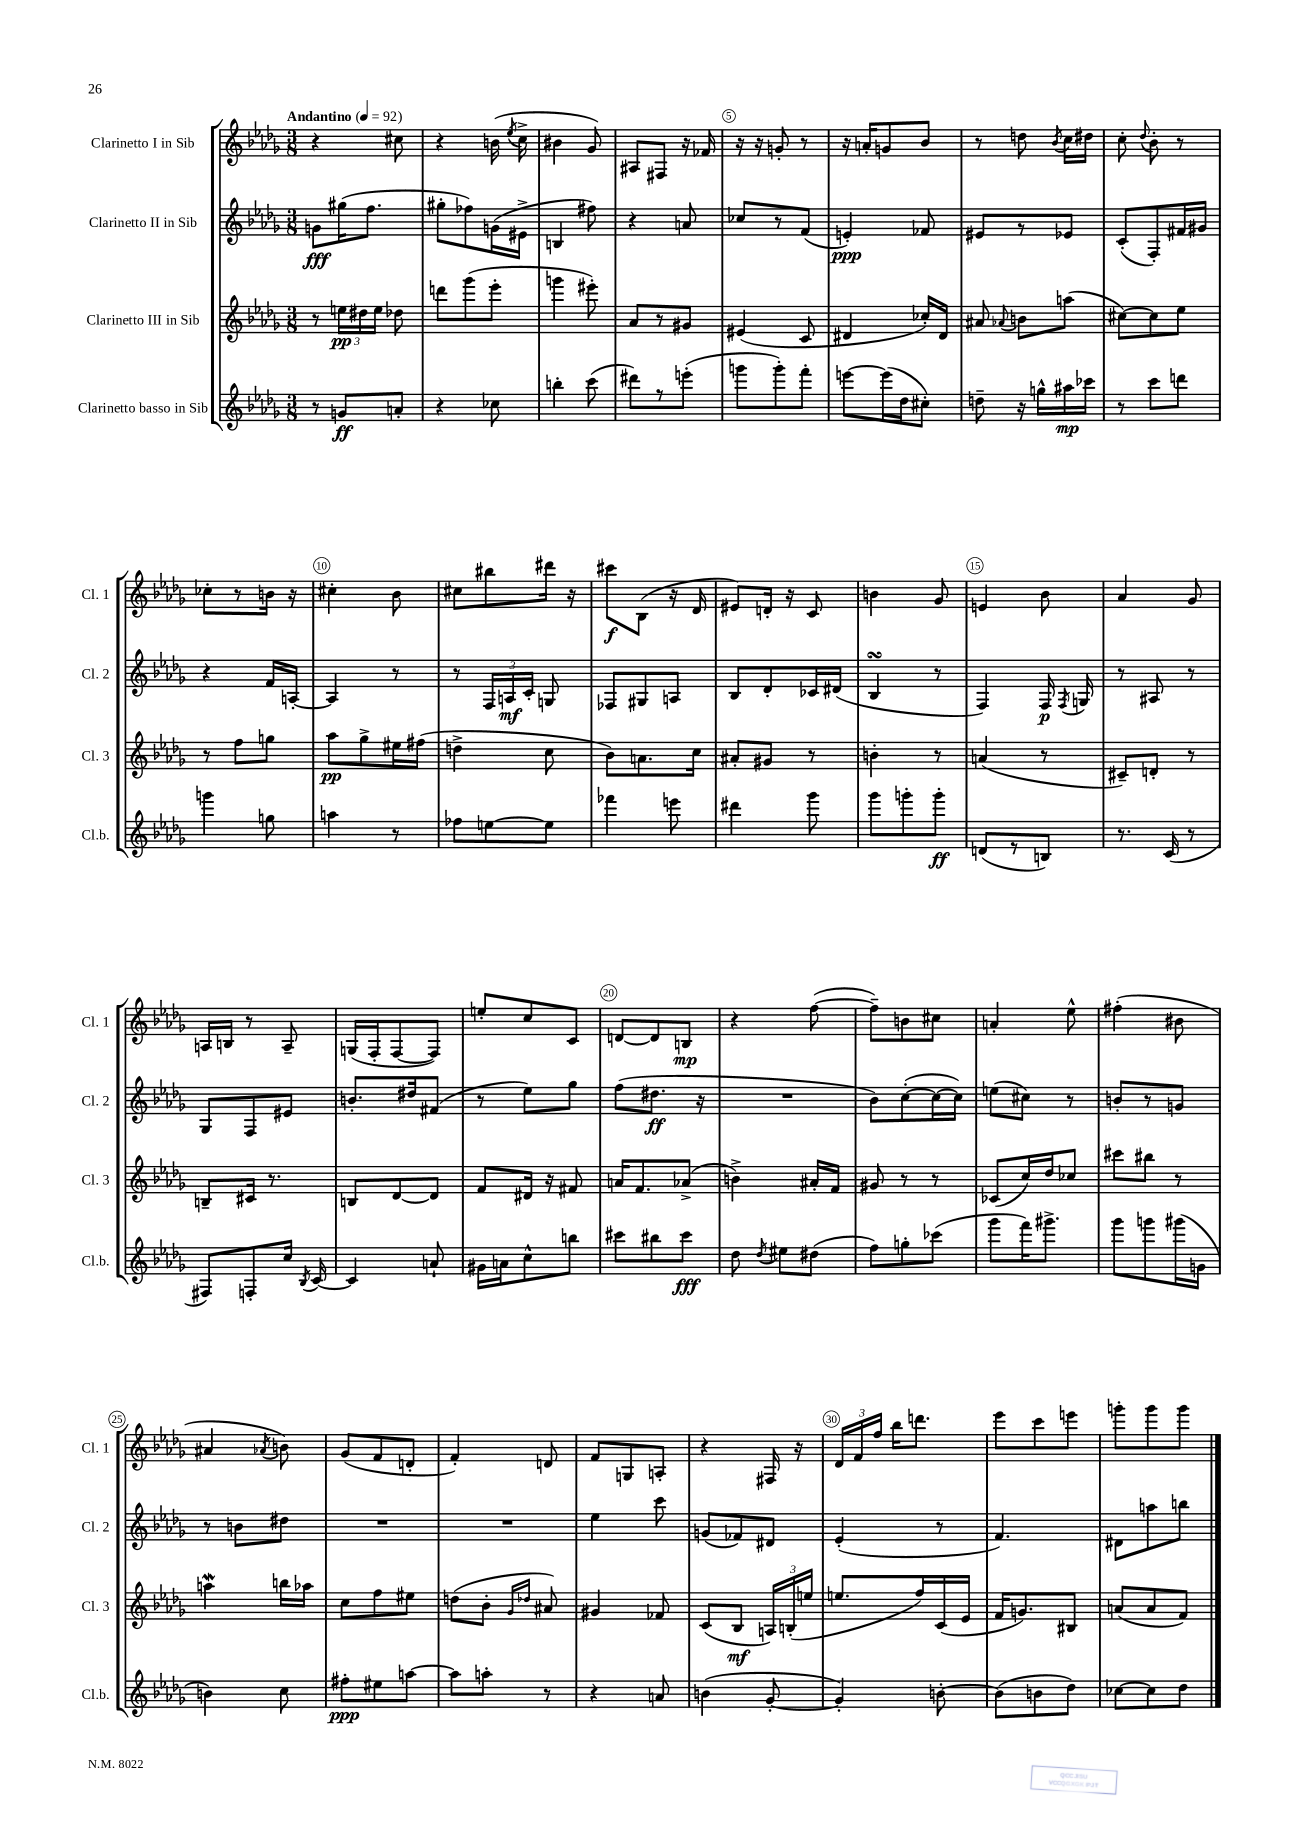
<<
\new StaffGroup <<
\new Staff = "s0" \with { instrumentName = "Clarinetto I in Sib" shortInstrumentName = "Cl. 1" } {
    \clef treble \key des \major \numericTimeSignature \time 3/8 \tempo "Andantino" 4 = 92
    \autoBeamOff r4 cis''8 |
    r4 b'16( \acciaccatura { ees''8 } c''16-> |
    bis'4 ges'8) |
    ais8[ fis8] r16 fes'16 |
    r16 r16 g'8-. r8 |
    r16 a'16[-. g'8 bes'8] |
    r8 d''8 \acciaccatura { bes'8 } c''16[ dis''16] |
    c''8-. \appoggiatura { des''8 } bes'8-. r8 |
    ces''8[-. r8 b'16] r16 |
    cis''4-. bes'8 |
    cis''8[ bis''8 dis'''16] r16 |
    cis'''8[\f bes8]( r16 des'16 |
    eis'8[) d'16]-. r16 c'8 |
    b'4 ges'8 |
    e'4 bes'8 |
    aes'4 ges'8 |
    a16[ b16] r8 a8-- |
    g16[( f16-. f8~ f8]) |
    e''8[-. c''8 c'8] |
    d'8[~ d'8 b8]\mp |
    r4 f''8~( |
    f''8[--) b'8 cis''8] |
    a'4-. ees''8-^ |
    fis''4-.( bis'8 |
    ais'4 \acciaccatura { aes'8 } b'8) |
    ges'8[( f'8 d'8]-. |
    f'4-.) d'8 |
    f'8[ g8 a8]-. |
    r4 fis16 r16 |
    \tuplet 3/2 { des'16[ f'16 f''16] } bes''16[ d'''8.] |
    ees'''8[ c'''8 e'''8] |
    g'''8[-. g'''8 g'''8] \bar "|." |
}
\new Staff = "s1" \with { instrumentName = "Clarinetto II in Sib" shortInstrumentName = "Cl. 2" } {
    \clef treble \key des \major \numericTimeSignature \time 3/8
    \autoBeamOff g'8[\fff gis''16( f''8.] |
    gis''8[-. fes''8) g'16( eis'16]-> |
    b4 fis''8) |
    r4 a'8 |
    ces''8[ r8 f'8]( |
    e'4-.\ppp) fes'8 |
    eis'8[ r8 ees'8] |
    c'8[-.( f8-.) fis'16 gis'16] |
    r4 f'16[ a16]~-. |
    a4 r8 |
    r8 \tuplet 3/2 { f16[ a16\mf c'16]-. } g8 |
    fes8[ gis8 a8] |
    bes8[ des'8-. ces'16 dis'16]( |
    bes4\turn r8 |
    f4) f16\p \acciaccatura { f8 } g16 |
    r8 ais8 r8 |
    ges8[ f8 eis'8] |
    b'8.[-. dis''16 fis'8]( |
    r8 ees''8[) ges''8] |
    f''8[( dis''8.]\ff r16 |
    R4. |
    bes'8[) c''8~-.( c''16~ c''16]) |
    e''8[( cis''8]) r8 |
    b'8[-. r8 g'8] |
    r8 b'8[ dis''8] |
    R4. |
    R4. |
    ees''4 c'''8 |
    g'8[( fes'8) dis'8] |
    ees'4-.( r8 |
    f'4.) |
    dis'8[ a''8 b''8] \bar "|." |
}
\new Staff = "s2" \with { instrumentName = "Clarinetto III in Sib" shortInstrumentName = "Cl. 3" } {
    \clef treble \key des \major \numericTimeSignature \time 3/8
    \autoBeamOff r8 \tuplet 3/2 { e''16[\pp dis''16 e''16] } des''8 |
    d'''8[ ges'''8( ees'''8]-. |
    g'''4 eis'''8-.) |
    aes'8[ r8 gis'8] |
    eis'4( c'8 |
    dis'4 ces''16[-.) dis'16] |
    ais'8 \appoggiatura { aes'8 } b'8[ a''8]( |
    cis''8[~) cis''8 ees''8] |
    r8 f''8[ g''8] |
    aes''8[\pp ges''8-> eis''16 fis''16]( |
    d''4-> c''8 |
    bes'8[) a'8. c''16] |
    ais'8[-. gis'8] r8 |
    b'4-. r8 |
    a'4( r8 |
    cis'8[--) d'8]-. r8 |
    b8[-- cis'16] r8. |
    b8[ des'8~ des'8] |
    f'8[ dis'16] r16 fis'8 |
    a'16[ f'8. aes'8]->( |
    b'4->) ais'16[-. f'16] |
    gis'8 r8 r8 |
    ces'8[( c''16) des''16 ces''8] |
    cis'''8[ bis''8] r8 |
    a''4\mordent b''16[ aes''16] |
    c''8[ f''8 eis''8] |
    d''8[( bes'8]-. \grace { ges'16[ des''16] } ais'8) |
    gis'4 fes'8 |
    c'8[( bes8]\mf \tuplet 3/2 { a16[) b16-.( e''16] } |
    e''8.[ f''16) c'16( ees'16] |
    f'16[ g'8.) bis8] |
    a'8[( a'8 f'8]) \bar "|." |
}
\new Staff = "s3" \with { instrumentName = "Clarinetto basso in Sib" shortInstrumentName = "Cl.b." } {
    \clef treble \key des \major \numericTimeSignature \time 3/8
    \autoBeamOff r8 g'8[\ff a'8]-. |
    r4 ces''8 |
    b''4-. c'''8( |
    dis'''8[) r8 e'''8]-.( |
    g'''8[ g'''8-.) f'''8]-. |
    e'''8[~ e'''16( des''16 cis''8]-.) |
    d''8-- r16 g''16[-^ ais''16\mp ces'''16] |
    r8 c'''8[ d'''8] |
    g'''4 g''8 |
    a''4 r8 |
    fes''8[ e''8~ e''8] |
    fes'''4 e'''8 |
    dis'''4 ges'''8 |
    ges'''8[ g'''8-. g'''8]-.\ff |
    d'8[( r8 b8]) |
    r8. c'16( r8 |
    fis8[) f8-. c''16] \acciaccatura { bes8 } c'16~ |
    c'4 a'8-! |
    gis'16[ a'16 c''8-^ b''8] |
    cis'''8[ bis''8 cis'''8]\fff |
    des''8 \acciaccatura { des''8 } eis''8[ dis''8]( |
    f''8[) g''8-. ces'''8]( |
    ges'''8[ f'''16) gis'''8.]-> |
    ges'''8[ g'''8 gis'''16( g'16] |
    b'4) c''8 |
    fis''8[-.\ppp eis''8 a''8]~ |
    a''8[ a''8]-. r8 |
    r4 a'8 |
    b'4( ges'8~-. |
    ges'4-.) b'8~-. |
    b'8[( b'8 des''8]) |
    ces''8[~ ces''8 des''8] \bar "|." |
}
>>
>>
\layout { \context { \Score \override BarNumber.break-visibility = ##(#f #t #t) barNumberVisibility = #(every-nth-bar-number-visible 5) \override BarNumber.stencil = #(make-stencil-circler 0.1 0.3 ly:text-interface::print) } }
